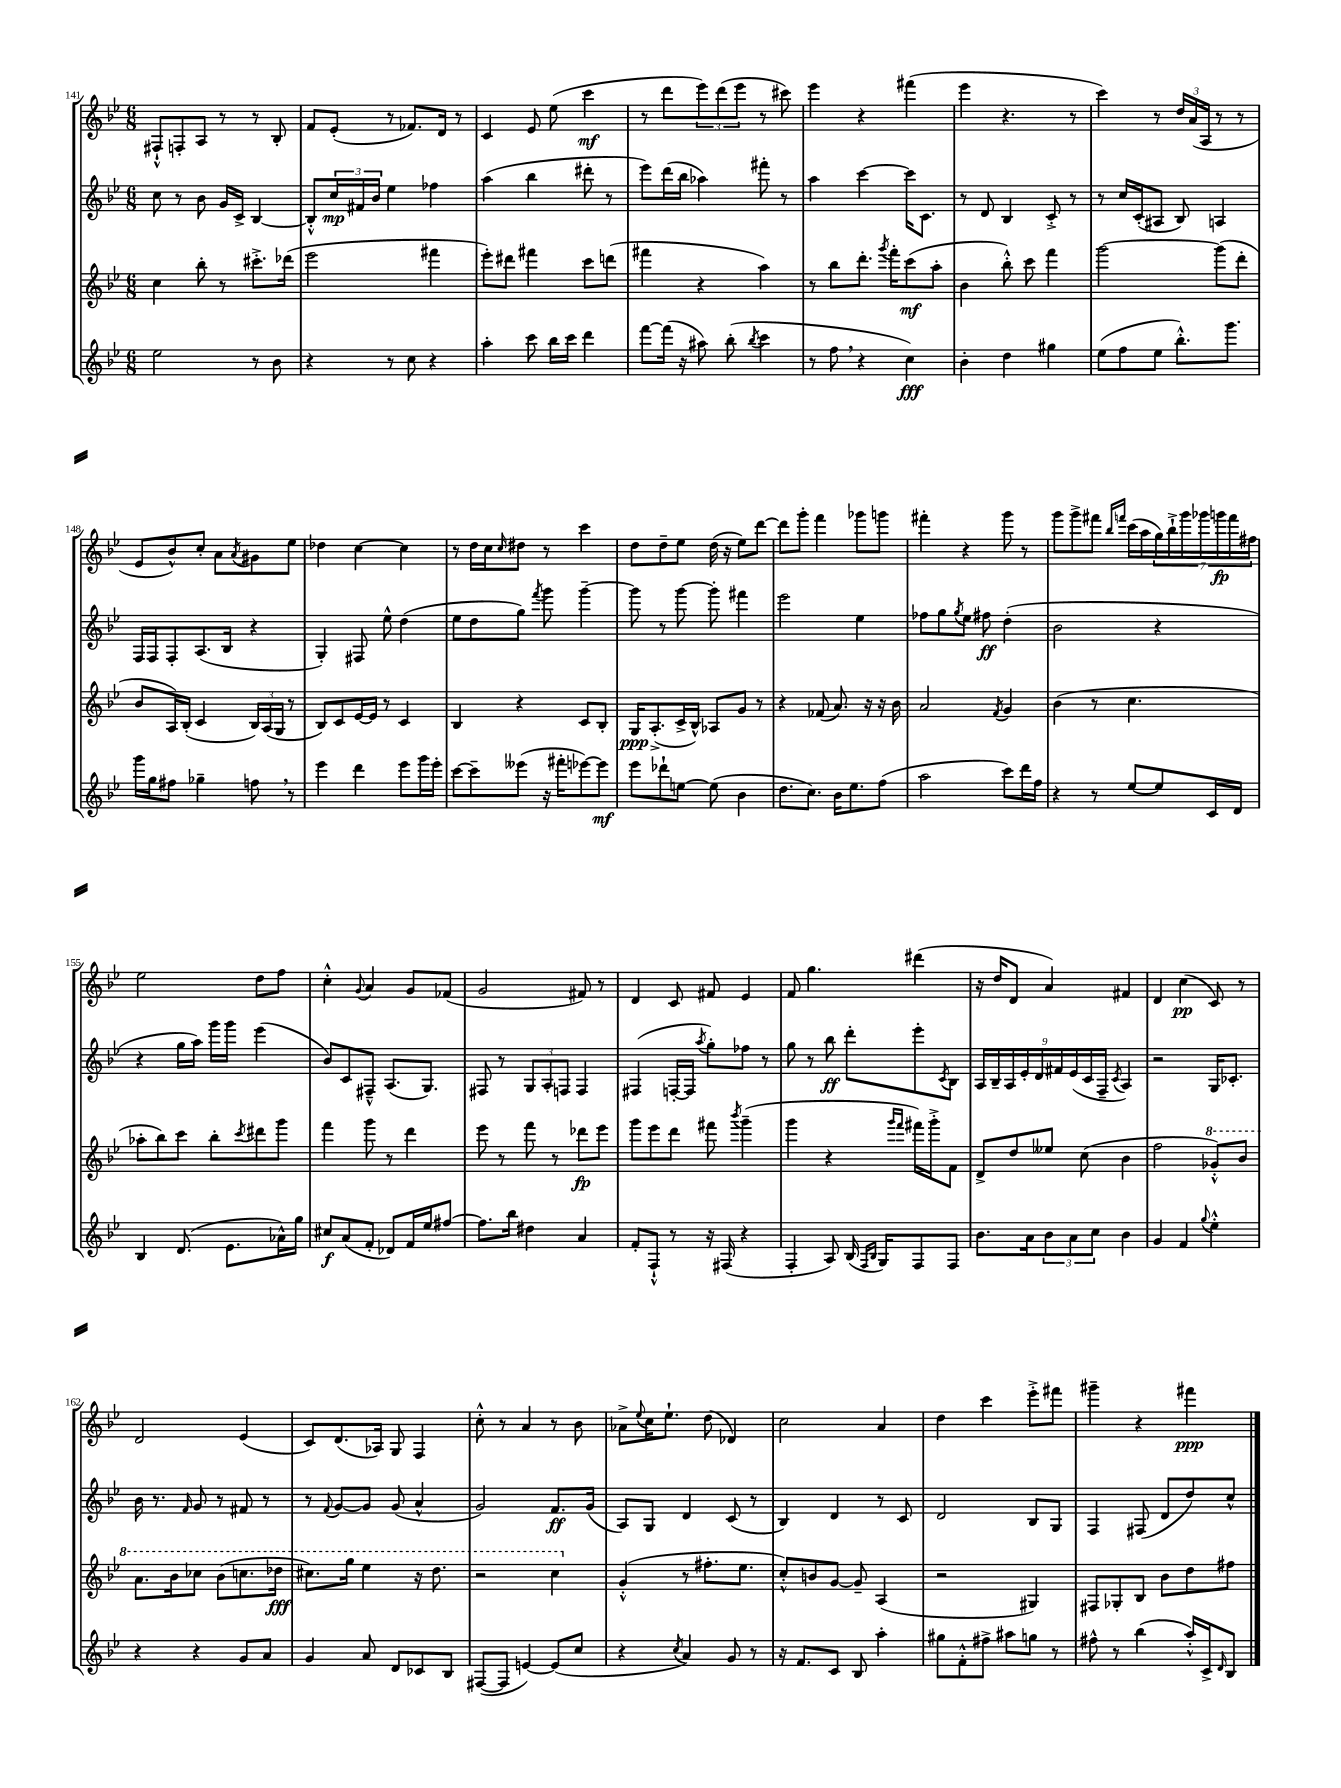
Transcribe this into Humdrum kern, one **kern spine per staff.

**kern	**dynam	**kern	**dynam	**kern	**dynam	**kern	**dynam
*part4	*part4	*part3	*part3	*part2	*part2	*part1	*part1
*staff4	*staff4	*staff3	*staff3	*staff2	*staff2	*staff1	*staff1
*clefG2	*	*clefG2	*	*clefG2	*	*clefG2	*
*k[b-e-]	*	*k[b-e-]	*	*k[b-e-]	*	*k[b-e-]	*
*M6/8	*	*M6/8	*	*M6/8	*	*M6/8	*
=141	=141	=141	=141	=141	=141	=141	=141
2ee-\	.	4cc\	.	8cc\	.	8F#X`^^/L	.
.	.	.	.	8r	.	8Fn'/	.
.	.	8bb-'\	.	8b-\	.	8A/J	.
.	.	8r	.	16g/LL	.	8r	.
.	.	.	.	16c^/JJ	.	.	.
8r	.	8.ccc#X'^\L	.	[4B-/	.	8r	.
8b-\	.	.	.	.	.	8B-'/	.
.	.	(16ddd-X\Jk	.	.	.	.	.
=142	=142	=142	=142	=142	=142	=142	=142
4r	.	2eee-\	.	8B-'^^/L]	.	8f/L	.
.	.	.	.	24cc/L	mp	(8e-'/J	.
.	.	.	.	24f#X/	.	.	.
.	.	.	.	24b-/JJ	.	.	.
8r	.	.	.	4ee-\	.	8r	.
8cc\	.	.	.	.	.	8.f-X/L)	.
4r	.	4fff#X\	.	4ff-X\	.	.	.
.	.	.	.	.	.	16d/Jk	.
.	.	.	.	.	.	8r	.
=143	=143	=143	=143	=143	=143	=143	=143
4aa'\	.	8eee-'\L)	.	(4aa\	.	4c/	.
.	.	8ddd#X\J	.	.	.	.	.
8ccc\	.	4fff#X\	.	4bb-\	.	8e-/	.
16bb-\LL	.	.	.	.	.	(8ee-\	.
16ccc\JJ	.	.	.	.	.	.	.
4ddd\	.	8ccc\L	.	8ddd#X'\	.	4ccc\	mf
.	.	(8dddn\J	.	8r	.	.	.
=144	=144	=144	=144	=144	=144	=144	=144
[8fff\L	.	4fff#X\	.	8eee-\L)	.	8r	.
(16fff\Jk]	.	.	.	(16ddd\L	.	8ddd\L	.
16r	.	.	.	16bb-\JJ	.	.	.
8aa#X\)	.	4r	.	4aa-X\)	.	12eee-\)	.
.	.	.	.	.	.	(12ddd\	.
(8bb-'\	.	.	.	.	.	.	.
.	.	.	.	.	.	12eee-\J	.
8qbb-/	.	.	.	.	.	.	.
4ccc\	.	4aa\)	.	8fff#X'\	.	8r	.
.	.	.	.	8r	.	8ccc#X\)	.
=145	=145	=145	=145	=145	=145	=145	=145
8r	.	8r	.	4aa\	.	4eee-\	.
8ff,\	.	8bb-\L	.	.	.	.	.
4r	.	8.ddd'\J	.	[4ccc\	.	4r	.
.	.	8qggg/	.	.	.	.	.
.	.	16fff'\KL	.	.	.	.	.
4cc\)	fff	(8ccc\	mf	16ccc\KL]	.	(4fff#X\	.
.	.	.	.	8.c\J	.	.	.
.	.	8aa'\J	.	.	.	.	.
=146	=146	=146	=146	=146	=146	=146	=146
4b-'\	.	4b-\	.	8r	.	4eee-\	.
.	.	.	.	8d/	.	.	.
4dd\	.	8bb-'^^\)	.	4B-/	.	4.r	.
.	.	8ccc\	.	.	.	.	.
4gg#X\	.	4fff\	.	8c'^/	.	.	.
.	.	.	.	8r	.	8r	.
=147	=147	=147	=147	=147	=147	=147	=147
(8ee-\L	.	[2ggg\	.	8r	.	4ccc\)	.
8ff\	.	.	.	16cc/LL	.	.	.
.	.	.	.	(16c'/J	.	.	.
8ee-\J	.	.	.	8A#X/J	.	8r	.
8.bb-'^^\L)	.	.	.	8B-/)	.	24dd/LL	.
.	.	.	.	.	.	(24a/	.
.	.	.	.	.	.	24A/JJ	.
.	.	(8ggg\L]	.	4An/	.	8r	.
8.ggg\J	.	.	.	.	.	.	.
.	.	8ddd'\J	.	.	.	8r	.
!!LO:LB:g=z
=148	=148	=148	=148	=148	=148	=148	=148
16ggg\LL	.	8b-/L	.	16F/LL	.	8e-/L	.
16gg\J	.	.	.	16F/J	.	.	.
8ff#X\J	.	16A/L)	.	8F'/	.	8b-^^/)	.
.	.	(16B-'/JJ	.	.	.	.	.
4gg-X~\	.	4c/	.	(8.A/	.	8cc'/J	.
.	.	.	.	.	.	8a\L	.
.	.	.	.	16B-/Jk	.	.	.
.	.	.	.	.	.	8qa/	.
8ffn,\	.	24B-/LL)	.	4r	.	8g#X\	.
.	.	(24A/	.	.	.	.	.
.	.	24G/JJ	.	.	.	.	.
8r	.	8r	.	.	.	8ee-\J	.
=149	=149	=149	=149	=149	=149	=149	=149
4eee-\	.	8B-/L)	.	4G'/)	.	4dd-X\	.
.	.	8c/	.	.	.	.	.
4ddd\	.	[16e-/L	.	8F#X/	.	[4cc\	.
.	.	16e-/JJ]	.	.	.	.	.
.	.	8r	.	8ee-^^\	.	.	.
8eee-\L	.	4c/	.	(4dd\	.	4cc\]	.
16ggg\L	.	.	.	.	.	.	.
16eee-'\JJ	.	.	.	.	.	.	.
=150	=150	=150	=150	=150	=150	=150	=150
[8ccc\L	.	4B-/	.	8ee-\L	.	8r	.
8ccc~\]	.	.	.	8dd\	.	16dd\LL	.
.	.	.	.	.	.	16cc\J	.
.	.	.	.	.	.	16qqcc/	.
(8eee--X\J	.	4r	.	8gg\J)	.	8dd#X\J	.
.	.	.	.	8qfff/	.	.	.
16r	.	.	.	8ggg\	.	8r	.
16fff#X'\KL	.	.	.	.	.	.	.
[8eee-X\)	.	8c/L	.	[4ggg~\	.	4ccc\	.
8eee-\J]	mf	8B-'/J	.	.	.	.	.
=151	=151	=151	=151	=151	=151	=151	=151
8eee-\L	.	16G/KL	ppp	8ggg\]	.	8dd\L	.
.	.	(8.A'^/	.	.	.	.	.
8ddd-X`\	.	.	.	8r	.	8dd~\	.
[8een\J	.	16c^/L	.	[8ggg\	.	8ee-\J	.
.	.	16B-^^/JJ)	.	.	.	.	.
(8ee\]	.	8A-X/L	.	8ggg'\]	.	(16dd\	.
.	.	.	.	.	.	16r	.
4b-\	.	8g/J	.	4fff#X\	.	8ee-\L)	.
.	.	8r	.	.	.	[8ddd\J	.
=152	=152	=152	=152	=152	=152	=152	=152
8.dd\L	.	4r	.	2eee-\	.	8ddd\L]	.
.	.	.	.	.	.	8ggg'\J	.
8.cc\J)	.	.	.	.	.	.	.
.	.	(8f-X/	.	.	.	4fff\	.
16b-\KL	.	8.a/)	.	.	.	.	.
8.ee-\	.	.	.	.	.	.	.
.	.	.	.	4ee-\	.	8ggg-X\L	.
.	.	16r	.	.	.	.	.
(8ff\J	.	16r	.	.	.	8gggn\J	.
.	.	16b-\	.	.	.	.	.
=153	=153	=153	=153	=153	=153	=153	=153
2aa\	.	2a/	.	8ff-X\L	.	4fff#X'\	.
.	.	.	.	8gg\	.	.	.
.	.	.	.	8qgg/	.	.	.
.	.	.	.	8ee-\J	.	4r	.
.	.	.	.	8ff#X\	ff	.	.
.	.	8qf/	.	.	.	.	.
8ccc\L)	.	4g/	.	(4dd'\	.	8ggg\	.
16ddd\L	.	.	.	.	.	8r	.
16ff\JJ	.	.	.	.	.	.	.
=154	=154	=154	=154	=154	=154	=154	=154
4r	.	(4b-\	.	2b-\	.	8ggg\L	.
.	.	.	.	.	.	8ggg^\	.
8r	.	8r	.	.	.	8fff#X\J	.
.	.	.	.	.	.	16qqbb-/LL	.
.	.	.	.	.	.	16qqfffn/JJ	.
[8ee-/L	.	4.cc\	.	.	.	(16ccc\LL	.
.	.	.	.	.	.	16aa\	.
8ee-/]	.	.	.	4r	.	28gg\)	.
.	.	.	.	.	.	28bb-`^\	.
.	.	.	.	.	.	28ggg\	.
.	.	.	.	.	.	28ggg-X\	.
16c/L	.	.	.	.	.	.	.
.	.	.	.	.	.	28gggn\	fp
.	.	.	.	.	.	28fff\	.
16d/JJ	.	.	.	.	.	.	.
.	.	.	.	.	.	28ff#X\JJ	.
!!LO:LB:g=z
=155	=155	=155	=155	=155	=155	=155	=155
4B-/	.	8aa-X'\L	.	4r	.	2ee-\	.
.	.	8bb-\)	.	.	.	.	.
(8.d/	.	8ccc\J	.	16gg\LL	.	.	.
.	.	.	.	16aa\JJ)	.	.	.
.	.	8bb-'\L	.	16ggg\LL	.	.	.
8.e-\L	.	.	.	16ggg\JJ	.	.	.
.	.	8qccc/	.	.	.	.	.
.	.	8ddd#X\	.	(4eee-\	.	8dd\L	.
16a-X^^\L)	.	8ggg\J	.	.	.	8ff\J	.
16gg\JJ	.	.	.	.	.	.	.
=156	=156	=156	=156	=156	=156	=156	=156
8cc#X/L	f	4fff\	.	8b-/L)	.	4cc'^^\	.
(8a/	.	.	.	8c/	.	.	.
.	.	.	.	.	.	8qqg/	.
8f'/J	.	8ggg\	.	8F#X~^^/J	.	4a/	.
8d-X/L)	.	8r	.	(8.A/L	.	.	.
16f/L	.	4ddd\	.	.	.	8g/L	.
16ee-/J	.	.	.	8.G/J)	.	.	.
[8ff#X/J	.	.	.	.	.	(8f-X/J	.
=157	=157	=157	=157	=157	=157	=157	=157
8.ff#\L]	.	8eee-\	.	8F#X/	.	2g/	.
.	.	8r	.	8r	.	.	.
16bb-\Jk	.	.	.	.	.	.	.
4dd#X\	.	8fff\	.	12G/L	.	.	.
.	.	.	.	12A'/	.	.	.
.	.	8r	.	.	.	.	.
.	.	.	.	12Fn/J	.	.	.
4a/	.	8ddd-X\L	fp	4F/	.	8f#X/)	.
.	.	8eee-\J	.	.	.	8r	.
=158	=158	=158	=158	=158	=158	=158	=158
8f'/L	.	8ggg\L	.	(4F#X/	.	4d/	.
8F`^^/J	.	8eee-\	.	.	.	.	.
8r	.	8ddd\J	.	[16Fn'/LL	.	8c/	.
.	.	.	.	16F/JJ]	.	.	.
.	.	.	.	8qaa/	.	.	.
16r	.	8fff#X\	.	8gg'\L)	.	8f#X/	.
(16F#X/	.	.	.	.	.	.	.
.	.	8qbbb-/	.	.	.	.	.
4r	.	(4ggg~\	.	8ff-X\J	.	4e-/	.
.	.	.	.	8r	.	.	.
=159	=159	=159	=159	=159	=159	=159	=159
4F'/	.	4ggg\	.	8gg\	.	8f/	.
.	.	.	.	8r	.	4.gg\	.
8A/)	.	4r	.	8bb-\	ff	.	.
(16B-/	.	.	.	8ddd'\L	.	.	.
16qqF/LL	.	.	.	.	.	.	.
16qqB-/JJ	.	.	.	.	.	.	.
16G/KL)	.	.	.	.	.	.	.
.	.	16qqggg/LL	.	.	.	.	.
.	.	16qqfff/JJ	.	.	.	.	.
8F/	.	16fff#X\LL)	.	8eee-'\	.	(4ddd#X\	.
.	.	16ggg'^\J	.	.	.	.	.
.	.	.	.	8qc/	.	.	.
8F/J	.	8f\J	.	8B-\J	.	.	.
=160	=160	=160	=160	=160	=160	=160	=160
8.b-\L	.	8d^/L	.	18A/LL	.	16r	.
.	.	.	.	18B-~/	.	.	.
.	.	.	.	.	.	16dd/KL	.
.	.	.	.	18A/	.	.	.
.	.	8dd/	.	.	.	8d/J	.
.	.	.	.	18e-'/	.	.	.
16a\k	.	.	.	.	.	.	.
.	.	.	.	18d/	.	.	.
12b-\	.	8ee--X/J	.	.	.	4a/)	.
.	.	.	.	18f#X/	.	.	.
12a\	.	.	.	(18e-/	.	.	.
.	.	(8cc\	.	.	.	.	.
.	.	.	.	18c/	.	.	.
12cc\J	.	.	.	.	.	.	.
.	.	.	.	18F~/JJ	.	.	.
.	.	.	.	8qc/	.	.	.
4b-\	.	4b-\	.	4A/)	.	4f#X/	.
=161	=161	=161	=161	=161	=161	=161	=161
4g/	.	2ff\	.	2r	.	4d/	.
4f/	.	.	.	.	.	(4cc\	pp
8qqgg/	.	.	.	.	.	.	.
*	*	*8va	*	*	*	*	*
4ee-'^^\	.	8gg-X'^^/L)	.	16G/KL	.	8c/)	.
.	.	.	.	8.c-X'/J	.	.	.
.	.	8bb-/J	.	.	.	8r	.
!!LO:LB:g=z
=162	=162	=162	=162	=162	=162	=162	=162
4r	.	8.aa\L	.	16b-\	.	2d/	.
.	.	.	.	8.r	.	.	.
.	.	16bb-\k	.	.	.	.	.
.	.	.	.	16qqf/	.	.	.
4r	.	8ccc-X\J	.	8g/	.	.	.
.	.	(8bb-\L	.	8r	.	.	.
8g/L	.	8.cccn\	.	8f#X/	.	(4e-/	.
8a/J	.	.	.	8r	.	.	.
.	.	16ddd-X\Jk	fff	.	.	.	.
=163	=163	=163	=163	=163	=163	=163	=163
4g/	.	8.ccc#X\L)	.	8r	.	8c/L)	.
.	.	.	.	8qqf/	.	.	.
.	.	.	.	[8g/L	.	(8.d/	.
.	.	16ggg\Jk	.	.	.	.	.
8a/	.	4eee-\	.	8g/J]	.	.	.
.	.	.	.	.	.	16A-X/Jk)	.
8d/L	.	.	.	(8g/	.	8G/	.
8c-X/	.	16r	.	4a^^/	.	4F/	.
.	.	8.ddd\	.	.	.	.	.
8B-/J	.	.	.	.	.	.	.
=164	=164	=164	=164	=164	=164	=164	=164
([8F#X/L	.	2r	.	2g/)	.	8cc'^^\	.
8F#/J]	.	.	.	.	.	8r	.
[4en/)	.	.	.	.	.	4a/	.
(8e/L]	.	4ccc\	.	8.f/L	ff	8r	.
8cc/J	.	.	.	.	.	8b-\	.
.	.	.	.	(16g/Jk	.	.	.
=165	=165	=165	=165	=165	=165	=165	=165
*	*	*X8va	*	*	*	*	*
4r	.	(4g'^^/	.	8A/L)	.	8a-X^\L	.
.	.	.	.	.	.	8qqee-/	.
.	.	.	.	8G/J	.	16cc\K	.
.	.	.	.	.	.	8.ee-`\J	.
8qcc/	.	.	.	.	.	.	.
4a/)	.	8r	.	4d/	.	.	.
.	.	8.ff#X'\L	.	.	.	(8dd\	.
8g/	.	.	.	(8c/	.	4d-X/)	.
.	.	8.ee-\J	.	.	.	.	.
8r	.	.	.	8r	.	.	.
=166	=166	=166	=166	=166	=166	=166	=166
16r	.	8cc'^^/L)	.	4B-/)	.	2cc\	.
8.f/L	.	.	.	.	.	.	.
.	.	8bn/	.	.	.	.	.
8c/J	.	[8g/J	.	4d/	.	.	.
8B-/	.	8g~/]	.	.	.	.	.
4aa'\	.	(4A/	.	8r	.	4a/	.
.	.	.	.	8c/	.	.	.
=167	=167	=167	=167	=167	=167	=167	=167
8gg#X\L	.	2r	.	2d/	.	4dd\	.
8f'^^\	.	.	.	.	.	.	.
8ff#X^\J	.	.	.	.	.	4ccc\	.
8aa#X\L	.	.	.	.	.	.	.
8ggn\J	.	4G#X/)	.	8B-/L	.	8eee-'^\L	.
8r	.	.	.	8G/J	.	8fff#X\J	.
=168	=168	=168	=168	=168	=168	=168	=168
8ff#X^^\	.	8F#X/L	.	4F/	.	4ggg#X~\	.
8r	.	8G-X'/	.	.	.	.	.
(4bb-\	.	8B-/J	.	(8F#X/	.	4r	.
.	.	8b-\L	.	8d/L	.	.	.
16aa'^^/LL)	.	8dd\	.	8dd/)	.	4fff#X\	ppp
16c^/J	.	.	.	.	.	.	.
16qqd/	.	.	.	.	.	.	.
8B-/J	.	8ff#X\J	.	8cc^^/J	.	.	.
==	==	==	==	==	==	==	==
*-	*-	*-	*-	*-	*-	*-	*-
